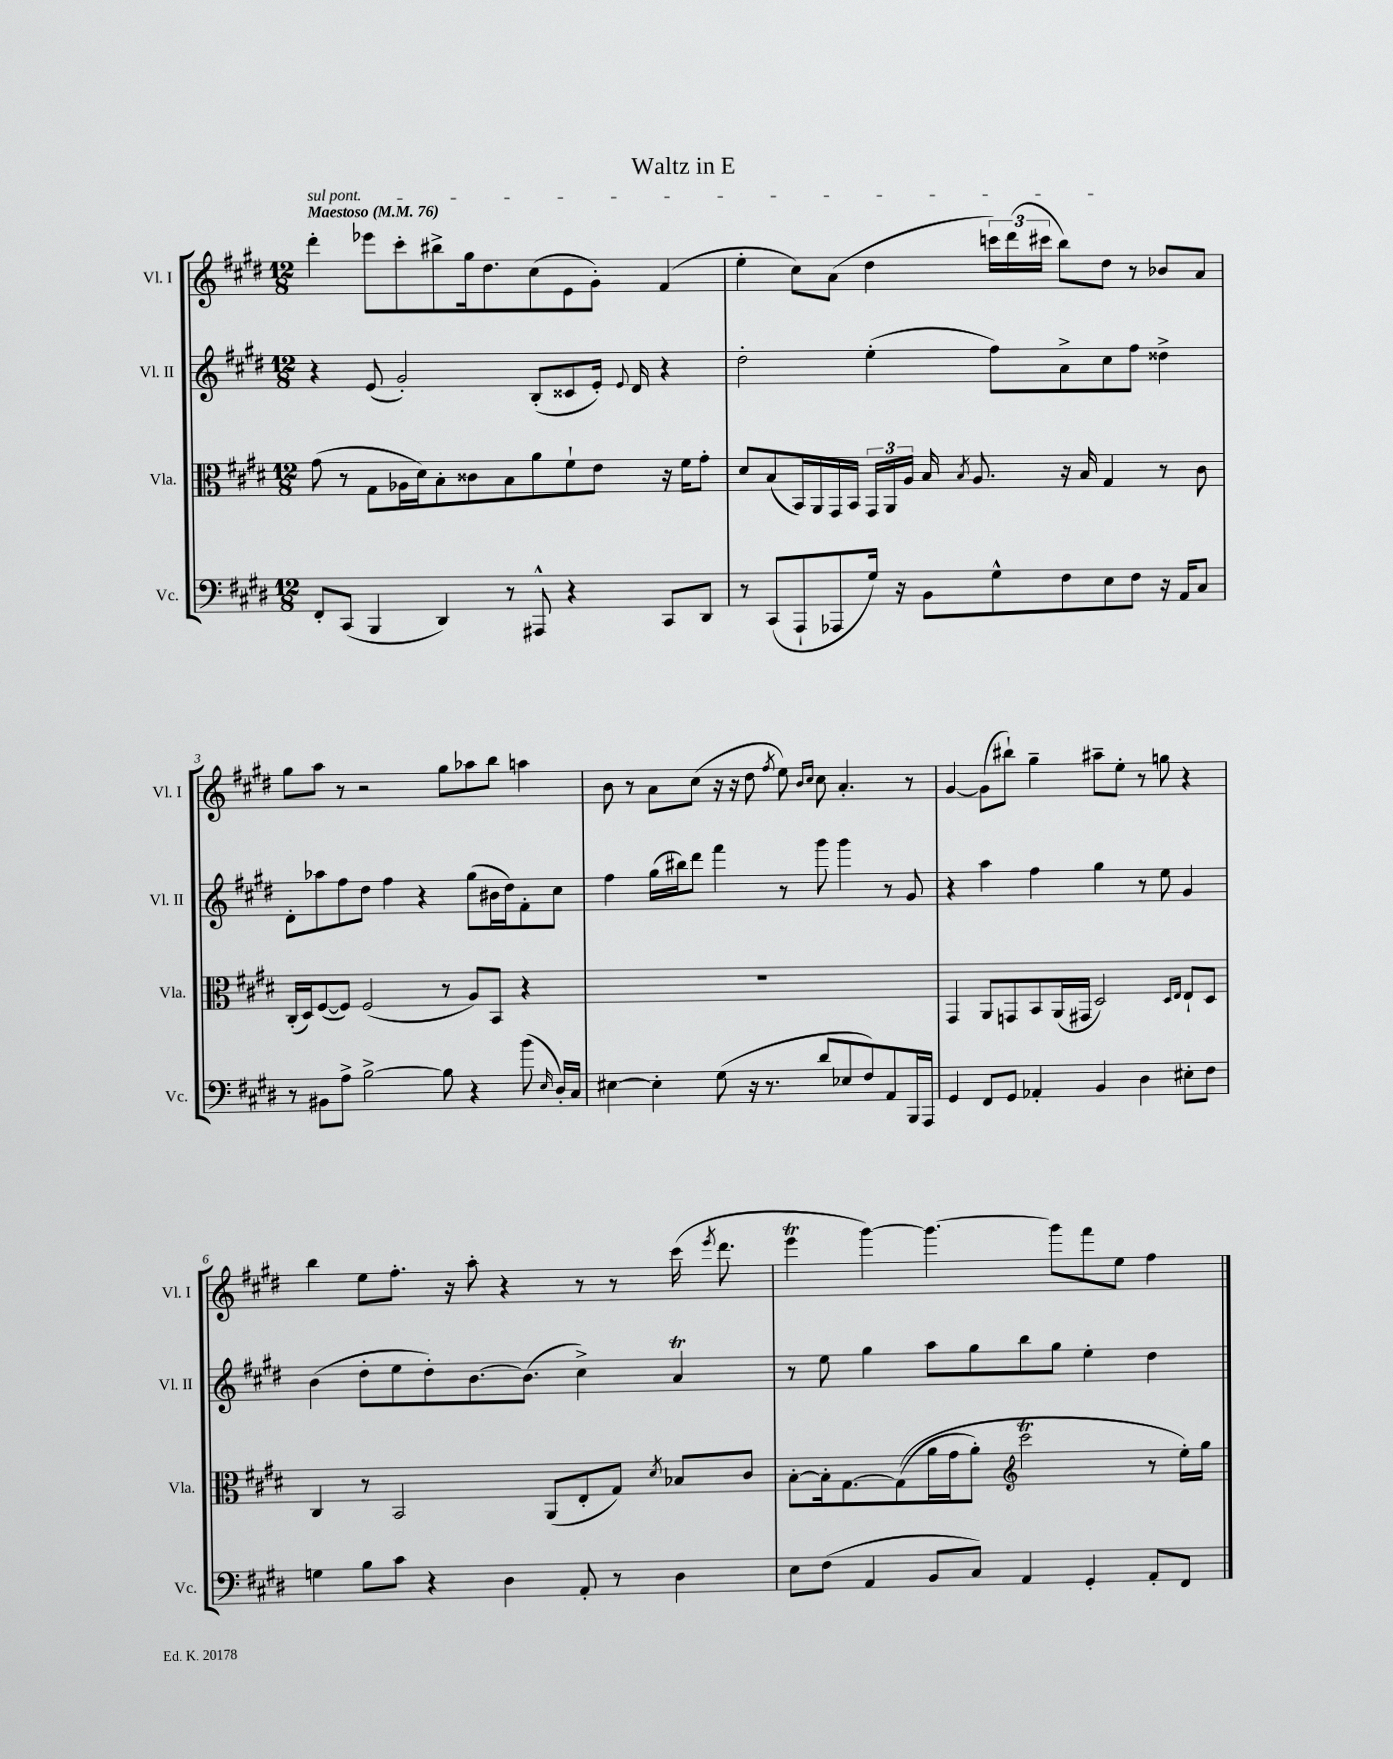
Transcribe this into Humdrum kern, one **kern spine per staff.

**kern	**kern	**kern	**kern
*part4	*part3	*part2	*part1
*staff4	*staff3	*staff2	*staff1
*I"Vc.	*I"Vla.	*I"Vl. II	*I"Vl. I
*I'Vc.	*I'Vla.	*I'Vl. II	*I'Vl. I
*clefF4	*clefC3	*clefG2	*clefG2
*k[f#c#g#d#]	*k[f#c#g#d#]	*k[f#c#g#d#]	*k[f#c#g#d#]
*M12/8	*M12/8	*M12/8	*M12/8
*MM76	*MM76	*MM76	*MM76
=1	=1	=1	=1
!	!	!	!LO:TX:a:B:t=Maestoso
!	!	!	!LO:TX:a:i:t=sul pont.
8FF#'/L	(8g#\	4r	4ddd#'\
(8CC#/J	8r	.	.
4BBB/	8G#\L	(8e/	8eee-X\L
.	16A-X\L	2g#'/)	8ccc#'\
.	16d#\J)	.	.
4DD#/)	8B'\	.	8bb#X^\
.	8c##X\	.	16gg#\k
.	.	.	8.dd#\
8r	8B\	.	.
8AAA#X^^/	8a\	(8B'/L	(8cc#\
4r	8f#`\	8c##X/	8e\
.	8e\J	16e'/Jk)	8g#'\J)
.	.	8qqe/	.
.	.	16d#/	.
8CC#/L	16r	4r	(4f#/
.	16f#\KL	.	.
8DD#/J	8g#'\J	.	.
=2	=2	=2	=2
8r	8d#/L	2dd#'\	4ee'\
(8CC#/L	(8B/	.	.
8AAA`/	16BB/L)	.	8cc#\L)
.	16AA/	.	.
8AAA-X/	16GG#/	.	(8a\J
.	16BB/JJ	.	.
16G#/Jk)	24GG#/LL	(4ee'\	4dd#\
.	24AA/	.	.
16r	.	.	.
.	24A/JJ	.	.
8BB\L	16B/	.	.
.	8qB/	.	.
.	8.A/	.	.
8G#^^\	.	8ff#\L)	24cccn\LL)
.	.	.	(24ddd#\
.	.	.	24ccc#X\JJ
8F#\	16r	8a^\	8bb\L)
.	16B/	.	.
8E\	4G#/	8cc#\	8dd#\J
8F#\J	.	8ff#\J	8r
16r	8r	4dd##X^\	8b-X/L
16AA/KL	.	.	.
8C#/J	8c#\	.	8a/J
!!LO:LB:g=z
=3	=3	=3	=3
8r	(16C#'/LL	8d#'\L	8gg#\L
.	16D#/J)	.	.
8BB#X\L	([8F#/	8aa-X\	8aa\J
8A^\J	8F#/J])	8ff#\	8r
[2B^\	(2F#/	8dd#\J	2r
.	.	4ff#\	.
.	.	4r	.
8B\]	8r	.	8gg#\L
4r	8A/L)	(8gg#\L	8aa-X\
.	8BB/J	16b#X\L	8bb\J
.	.	16dd#\J)	.
(8b\	4r	8f#'\	4aan\
16qqE/	.	.	.
16D#'/LL)	.	8cc#\J	.
16C#/JJ	.	.	.
=4	=4	=4	=4
[4E#X\	1.r	4ff#\	8b\
.	.	.	8r
4E#'\]	.	(16gg#\LL	8a\L
.	.	16bb#X\J)	.
.	.	8ddd#\J	(8cc#\J
(8G#\	.	4fff#\	16r
.	.	.	16r
16r	.	.	8dd#\
8.r	.	.	.
.	.	.	8qff#/
.	.	8r	8ee\)
.	.	.	16qqb/LL
.	.	.	16qqcc#/JJ
8d#/L	.	8ggg#\	8cc#\
8E-X/	.	4ggg#\	4.a'/
8F#/)	.	.	.
8AA/	.	8r	.
16BBB/L	.	8g#/	8r
16AAA/JJ	.	.	.
=5	=5	=5	=5
4GG#/	4GG#/	4r	[4g#/
8FF#/L	8AA/L	4aa\	(8g#\L]
8GG#/J	8GGn/	.	8bb#X`\J)
4AA-X'/	8BB/	4ff#\	4gg#~\
.	(16AA/L	.	.
.	16GG#X/JJ	.	.
4BB/	2D#/)	4gg#\	8aa#X~\L
.	.	.	8ee'\J
4D#\	.	8r	8r
.	.	8ee\	8ggn\
.	16qqD#/LL	.	.
.	16qqE/JJ	.	.
8E#X'\L	8E`/L	4g#/	4r
8F#\J	8D#/J	.	.
!!LO:LB:g=z
=6	=6	=6	=6
4Gn\	4C#/	(4b\	4bb\
8B\L	8r	8dd#'\L	8ee\L
8c#\J	2BB/	8ee\	8.ff#'\J
4r	.	8dd#'\)	.
.	.	.	16r
.	.	[8.b\	8aa'\
4D#\	.	.	4r
.	.	(8.b\J]	.
.	(8AA/L	.	.
8AA'/	8E'/	4cc#^\)	8r
8r	8G#/J)	.	8r
.	8qd#/	.	.
4D#\	8B-X/L	4aT/	(16ccc#\
.	.	.	8qeee/
.	.	.	8.ddd#\
.	8c#/J	.	.
=7	=7	=7	=7
8E\L	[8B'\L	8r	4eeeT\
(8F#\J	16B'\k]	8ee\	.
.	[8.G#\	.	.
4AA/	.	4gg#\	[4ggg#\)
.	((8G#\]	.	.
8BB/L	16a\L	8aa\L	4.ggg#\_
.	16g#\J	.	.
8C#/J)	8a'\J)	8gg#\	.
*	*clefG2	*	*
4AA/	2ccc#T\	8bb\	.
.	.	8gg#\J	8ggg#\L]
4GG#'/	.	4ee'\	8fff#\
.	.	.	8ee\J
8AA'/L	8r	4dd#\	4ff#\
8FF#/J	16ee'\LL)	.	.
.	16gg#\JJ	.	.
==	==	==	==
*-	*-	*-	*-
